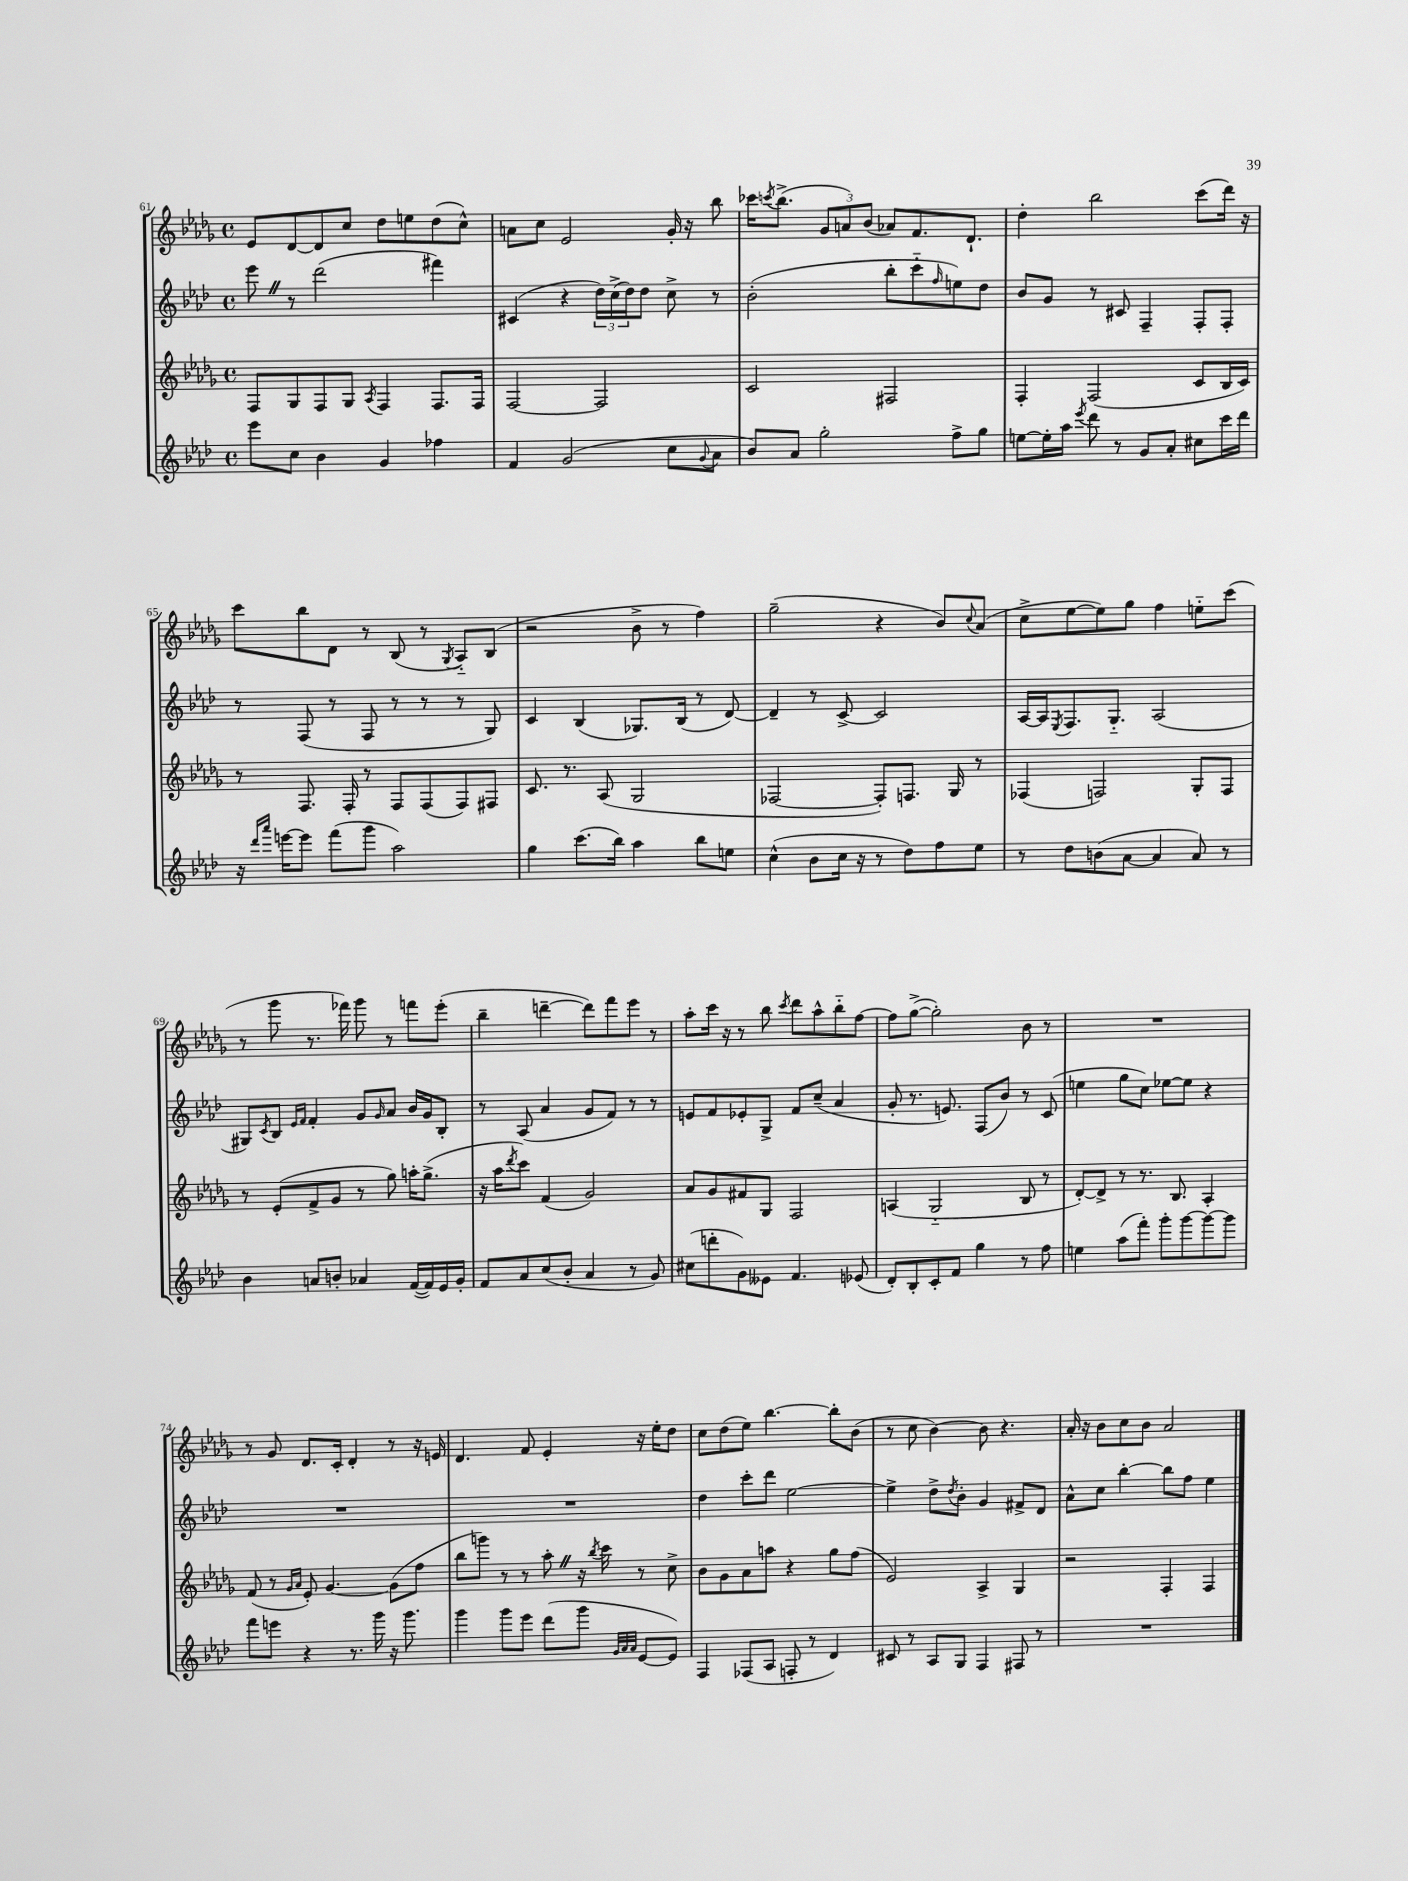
<<
\new StaffGroup <<
\new Staff = "s0" {
    \clef treble \key des \major \defaultTimeSignature \time 4/4
    ees'8 des'8~ des'8 c''8 des''8 e''8 des''8( c''8-^) |
    a'8 c''8 ees'2 ges'16-. r16 bes''8 |
    ces'''16 \acciaccatura { c'''8 } bes''8.->( \tuplet 3/2 { ges'8 a'8) bes'8( } aes'8) f'8. des'8.-! |
    des''4-. bes''2 c'''8( des'''16) r16 |
    c'''8 bes''8 des'8 r8 bes8( r8 \acciaccatura { ges8 } aes8-_) bes8( |
    r2 bes'8-> r8 f''4) |
    ges''2--( r4 bes'8) \appoggiatura { c''8 } aes'8( |
    c''8-> ees''8~ ees''8) ges''8 f''4 e''8-_ c'''8( |
    r8 ges'''8 r8. fes'''16) ges'''8 r8 f'''8 ees'''8-.( |
    bes''4-- d'''4~-- d'''8) f'''8 ees'''8 r8 |
    aes''8-. c'''16 r16 r8 bes''8 \acciaccatura { c'''8 } des'''8 aes''8-^ bes''8-_ f''8~ |
    f''8 ges''8~->( ges''2-.) bes'8 r8 |
    R1 |
    r8 ges'8 des'8. c'16-. des'4-. r8 r16 e'16 |
    des'4. f'8 ees'4-. r16 ees''16-. des''8 |
    c''8 des''8( ees''8) bes''4.~ bes''8-. bes'8( |
    r8 c''8 bes'4~) bes'8 r4. |
    aes'16-. r16 bes'8 c''8 bes'8 aes'2 \bar "|." |
}
\new Staff = "s1" {
    \clef treble \key aes \major \defaultTimeSignature \time 4/4
    ees'''8 \once \override BreathingSign.text = \markup { \musicglyph "scripts.caesura.straight" } \breathe r8 des'''2( fis'''4) |
    cis'4( r4 \tuplet 3/2 { des''16) c''16->( des''16) } des''8 c''8-> r8 |
    bes'2-.( bes''8-. c'''8-_ \grace { f''16 } e''8) des''8 |
    bes'8 g'8 r8 cis'8 f4-- f8-. f8-. |
    r8 f8( r8 f8 r8 r8 r8 g8) |
    c'4 bes4( ges8.) bes16( r8 des'8~) |
    des'4-- r8 c'8~-> c'2 |
    aes16~ aes16 \acciaccatura { ees8 } f8. g8.-_ aes2( |
    gis8) \acciaccatura { c'8 } bes8 \grace { ees'16 f'16 } f'4-. g'8 \grace { g'16 } aes'8 bes'16 g'16 bes8-. |
    r8 aes8( aes'4 g'8 f'8) r8 r8 |
    e'8 f'8 ees'8-. g8-> f'8 c''8--( aes'4 |
    g'8-. r8. e'8.) f8( bes'8) r8 c'8( |
    e''4 g''8 c''8) ees''8~ ees''8 r4 |
    R1 |
    R1 |
    des''4 c'''8-. des'''8 ees''2~ |
    ees''4-> des''8-> \acciaccatura { des''8 } bes'8-. g'4 fis'8-> des'8 |
    aes'8-^ c''8 bes''4~-. bes''8 f''8 ees''4 \bar "|." |
}
\new Staff = "s2" {
    \clef treble \key des \major \defaultTimeSignature \time 4/4
    f8 ges8 f8 ges8 \acciaccatura { aes8 } f4 f8. f16 |
    f2~ f2 |
    c'2 fis2 |
    f4-. f2( c'8 bes16 c'16) |
    r8 f8. f16-. r8 f8 f8( f8) fis8 |
    c'8. r8. aes8( ges2 |
    fes2~ fes8-.) f8. ges16 r8 |
    fes4( f2) ges8-. f8 |
    r8 ees'8-.( f'8-> ges'8 r8 ges''8) a''16-. ges''8.->( |
    r16 aes''16 \acciaccatura { des'''8 } c'''8) f'4( ges'2) |
    aes'8 ges'8 fis'8 ges8 f2 |
    a4( ges2-_ bes8 r8 |
    des'8~-.) des'8-> r8 r8. bes8. aes4-. |
    f'8( r8 \grace { ges'16 aes'16 } ees'8-.) ges'4.~ ges'8( f''8 |
    bes''8 g'''8) r8 r8 aes''8-. \once \override BreathingSign.text = \markup { \musicglyph "scripts.caesura.straight" } \breathe r16 \acciaccatura { bes''8 } c'''16 r8 c''8-> |
    bes'8 ges'8 aes'8 a''8 r4 ges''8 f''8( |
    ees'2) aes4-> ges4 |
    r2 f4-. f4 \bar "|." |
}
\new Staff = "s3" {
    \clef treble \key aes \major \defaultTimeSignature \time 4/4
    ees'''8 c''8 bes'4 g'4 fes''4 |
    f'4 g'2( c''8 \appoggiatura { g'8 } aes'8 |
    bes'8) aes'8 g''2-. f''8-> g''8 |
    e''8~ e''16-. aes''16 \acciaccatura { ees'''8 } des'''8 r8 g'8 aes'8-. cis''8 c'''16 des'''16 |
    r16 \grace { des'''16 aes'''16 } e'''16~ e'''8 f'''8( g'''8 aes''2) |
    g''4 c'''8.( bes''16) aes''4 bes''8 e''8 |
    c''4-^( bes'8 c''16 r16 r8 des''8) f''8 ees''8 |
    r8 des''8 b'8( aes'8~ aes'4 aes'8) r8 |
    bes'4 a'8 b'8-. aes'4 f'16~( f'16) ees'16 g'16-. |
    f'8 aes'8 c''8( bes'8-. aes'4 r8 g'8) |
    cis''8( d'''8-. g'8) eeses'8 f'4. ees'8( |
    des'8-.) bes8-. c'8-. f'8 g''4 r8 f''8 |
    e''4 aes''8( f'''8-.) g'''8-. g'''8~ g'''8~ g'''8 |
    f'''8 e'''8 r4 r8. g'''16 r16 g'''8. |
    g'''4 g'''8 ees'''8 des'''8( g'''8 \grace { g'32 aes'32 aes'32 } ees'8~ ees'8) |
    f4 fes8( aes8 f8-. r8 des'4) |
    cis'8 r8 aes8 g8 f4 fis8 r8 |
    R1 \bar "|." |
}
>>
>>
\layout { \context { \Score currentBarNumber = #61 } }
